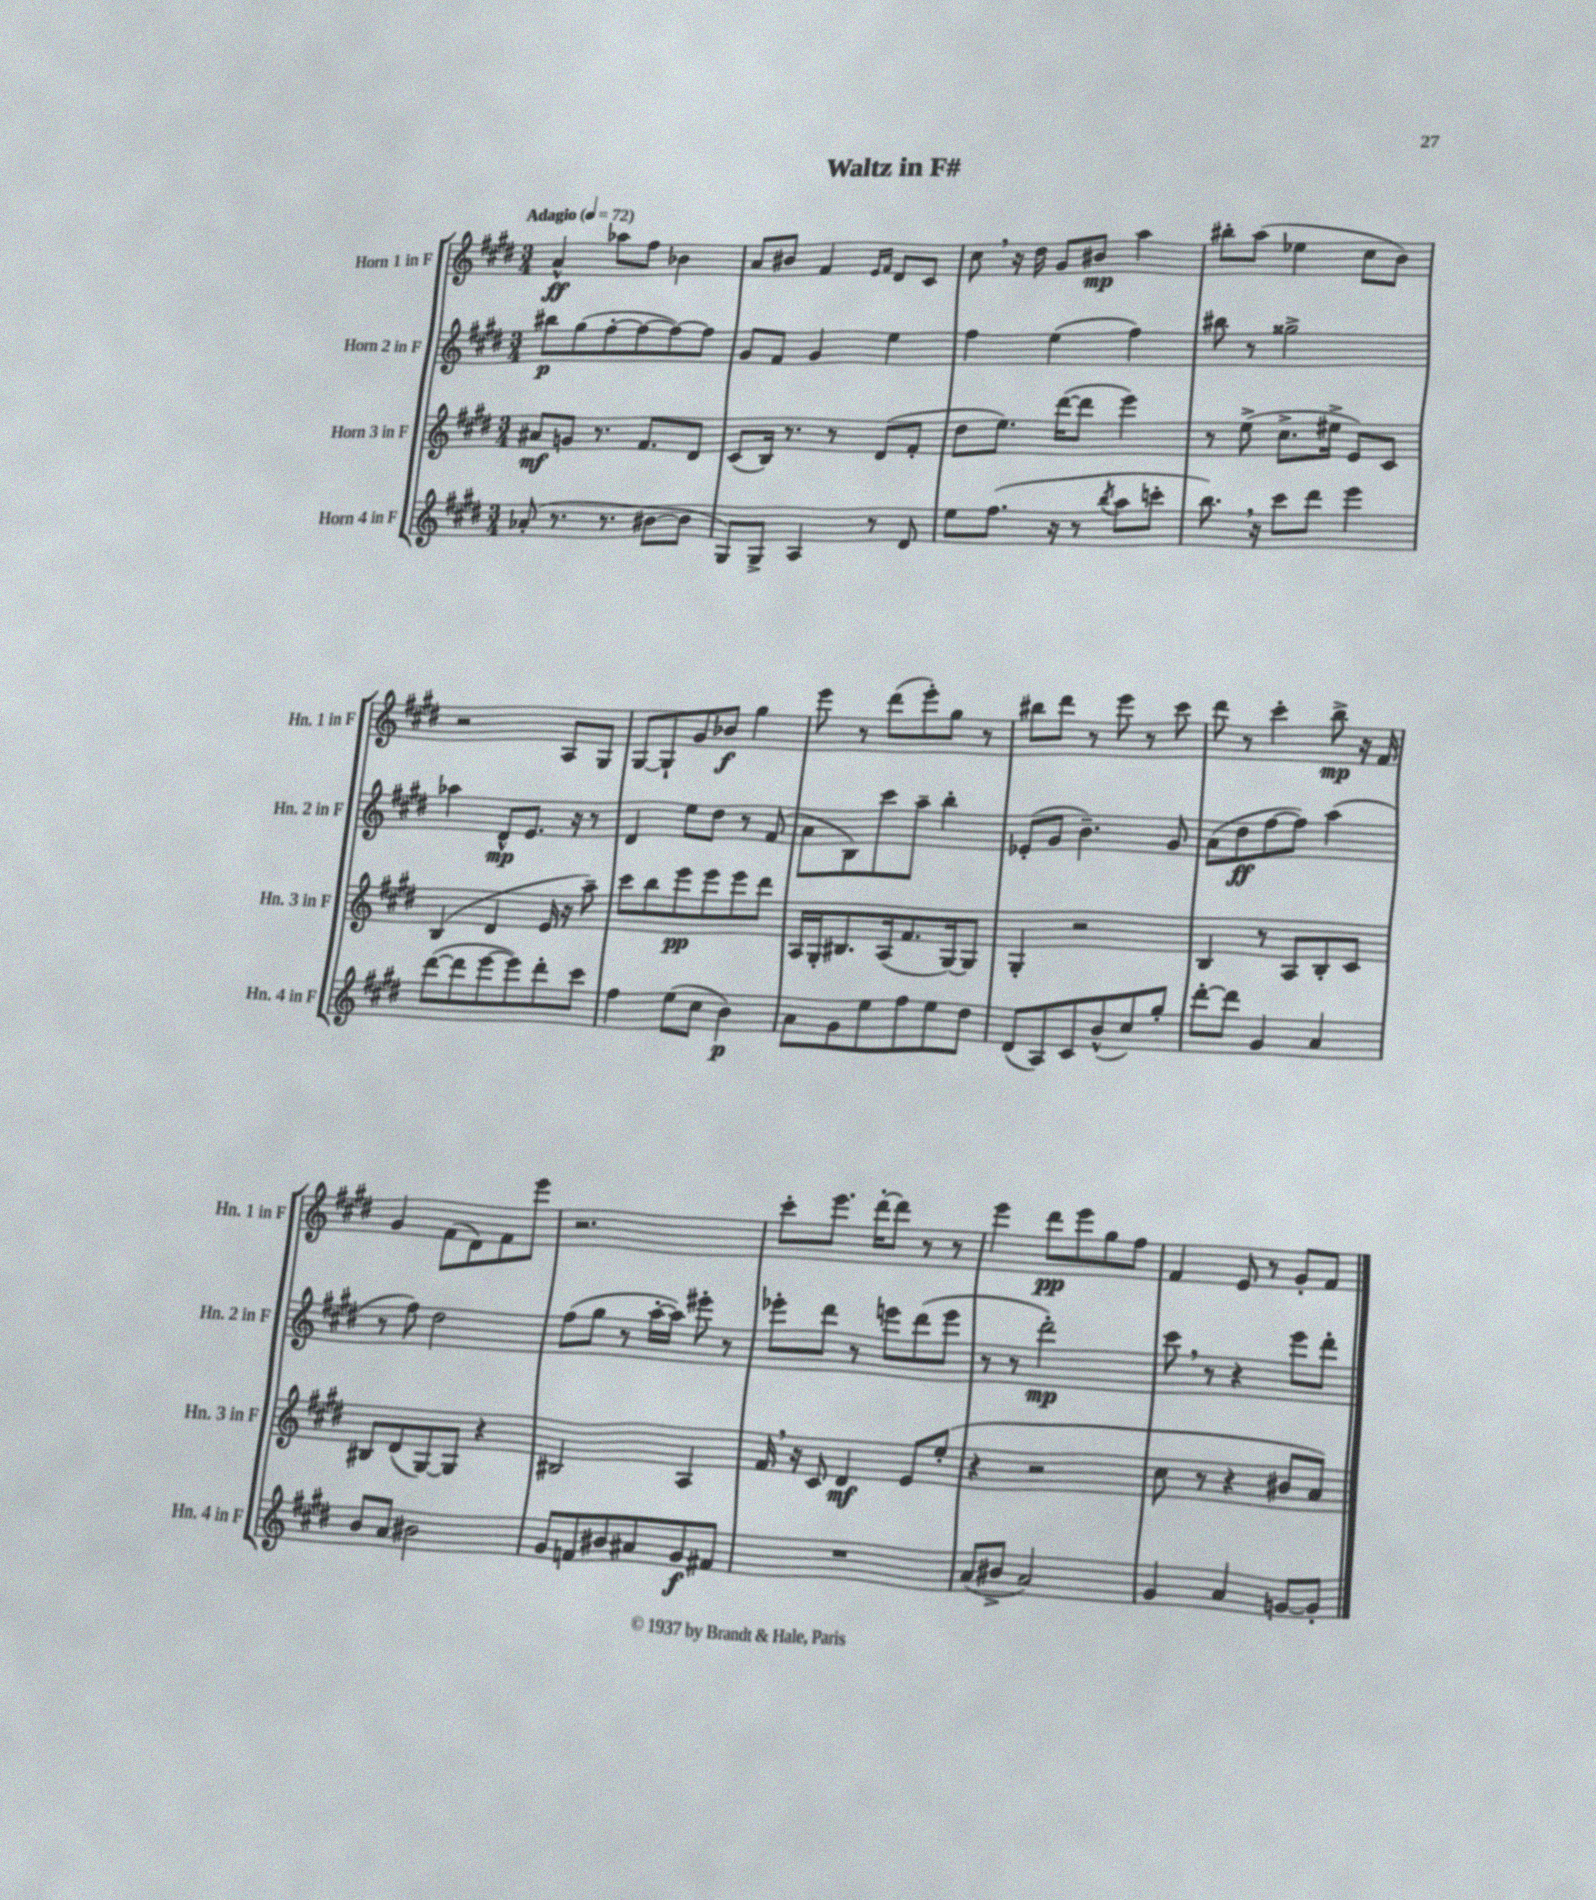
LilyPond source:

\header { title = "Waltz in F#" }
<<
\new StaffGroup <<
\new Staff = "s0" \with { instrumentName = "Horn 1 in F" shortInstrumentName = "Hn. 1 in F" } {
    \clef treble \key e \major \numericTimeSignature \time 3/4 \tempo "Adagio" 4 = 72
    a'4-^\ff aes''8 fis''8 bes'4 |
    a'8 bis'8 fis'4 \grace { e'16 fis'16 } dis'8 cis'8 |
    cis''8 \breathe r16 dis''16 gis'8 bis'8\mp a''4 |
    bis''8-. a''8( ees''4 cis''8 b'8) |
    r2 a8 gis8 |
    gis8~ gis8-! gis'8 bes'8\f gis''4 |
    e'''8 r8 dis'''8( e'''8-.) gis''8 r8 |
    bis''8 dis'''8 r8 e'''8 r8 cis'''8 |
    dis'''8 r8 cis'''4-. b''8->\mp r16 fis'16 |
    gis'4 fis'8( dis'8) fis'8 e'''8 |
    r2. |
    cis'''8-. e'''8. dis'''16~-. dis'''8 r8 r8 |
    e'''4 dis'''8\pp e'''8 gis''8 fis''8 |
    fis'4 e'8 r8 gis'8-. fis'8 \bar "|." |
}
\new Staff = "s1" \with { instrumentName = "Horn 2 in F" shortInstrumentName = "Hn. 2 in F" } {
    \clef treble \key e \major \numericTimeSignature \time 3/4
    bis''8\p gis''8( fis''8~-. fis''8~ fis''8~) fis''8 |
    gis'8 fis'8 gis'4 e''4 |
    fis''4 e''4( fis''4) |
    bis''8 r8 gisis''2-> |
    aes''4 dis'8-^\mp e'8. r16 r8 |
    dis'4 e''8 dis''8 r8 fis'8( |
    a'8 b8) cis'''8 a''8-- b''4-. |
    ees'8-.( gis'8 b'4.--) gis'8 |
    a'8( dis''8\ff fis''8~ fis''8) a''4( |
    r8 fis''8) dis''2 |
    fis''8( gis''8 r8 a''16~-. a''16) eis'''8-. r8 |
    ees'''8-. dis'''8 r8 e'''8 dis'''8( e'''8 |
    r8 r8 dis'''2-.\mp) |
    cis'''8 \breathe r8 r4 e'''8 dis'''8-. \bar "|." |
}
\new Staff = "s2" \with { instrumentName = "Horn 3 in F" shortInstrumentName = "Hn. 3 in F" } {
    \clef treble \key e \major \numericTimeSignature \time 3/4
    ais'8\mf g'8 r8. fis'8. dis'8 |
    cis'8( b16) r8. r8 dis'8( fis'8-. |
    dis''8 e''8.) dis'''16~( dis'''8 e'''4) |
    r8 e''8->( cis''8.-> eis''16-> e'8) cis'8 |
    b4( dis'4 e'16 r16 a''8--) |
    cis'''8 b''8 e'''8\pp e'''8 e'''8 dis'''8 |
    a16 gis16-. bis8. a16( fis'8. gis16~) gis8 |
    gis4-. r2 |
    b4 r8 a8 b8-. cis'8 |
    bis8 dis'8( gis8~) gis8 r4 |
    bis2 a4 |
    fis'16 \breathe r16 cis'8 dis'4\mf e'8 e''8-.( |
    r4 r2 |
    cis''8 r8 r4 bis'8 a'8) \bar "|." |
}
\new Staff = "s3" \with { instrumentName = "Horn 4 in F" shortInstrumentName = "Hn. 4 in F" } {
    \clef treble \key e \major \numericTimeSignature \time 3/4
    aes'8-.( r8. r8. bis'8~ bis'8 |
    gis8) gis8-> a4 r8 dis'8 |
    e''8 fis''8.( r16 r8 \acciaccatura { b''8 } a''8 c'''8-. |
    b''8.) \breathe r16 cis'''8 dis'''8 e'''4 |
    dis'''8~( dis'''8 e'''8~ e'''8) dis'''8-. cis'''8 |
    fis''4 e''8( cis''8 b'4\p) |
    a'8 gis'8 e''8 fis''8 e''8 dis''8 |
    dis'8( a8) cis'8 b'8-^( cis''8) gis''8-. |
    dis'''8~-. dis'''8 gis'4 a'4 |
    b'8 a'8 bis'2 |
    gis'8 f'8 bis'8 ais'8 gis'8\f fis'8 |
    R2. |
    a'8( bis'8-> a'2) |
    gis'4 a'4 g'8~ g'8-. \bar "|." |
}
>>
>>
\layout { \context { \Score \remove "Bar_number_engraver" } }
